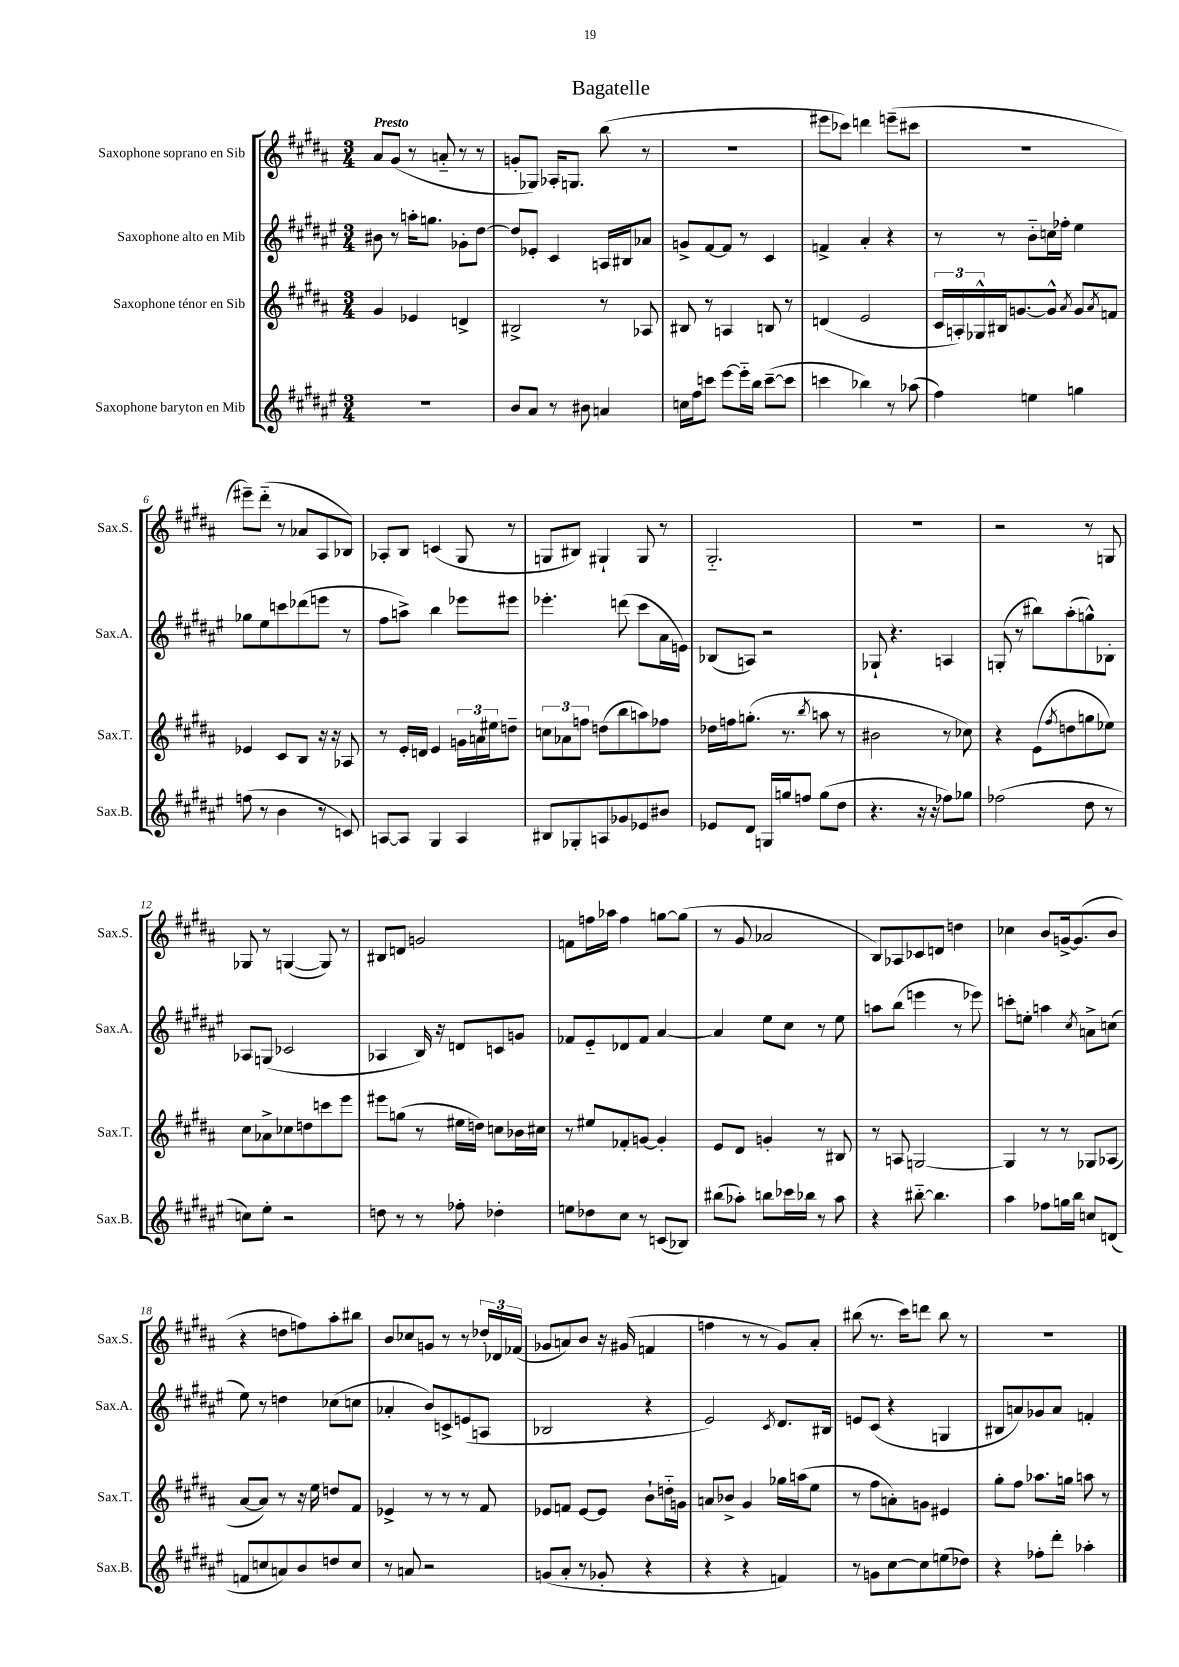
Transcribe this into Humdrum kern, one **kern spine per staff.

**kern	**kern	**kern	**kern
*part4	*part3	*part2	*part1
*staff4	*staff3	*staff2	*staff1
*I"Saxophone baryton en Mib	*I"Saxophone ténor en Sib	*I"Saxophone alto en Mib	*I"Saxophone soprano en Sib
*I'Sax.B.	*I'Sax.T.	*I'Sax.A.	*I'Sax.S.
*clefG2	*clefG2	*clefG2	*clefG2
*k[f#c#g#d#a#e#]	*k[f#c#g#d#a#]	*k[f#c#g#d#a#e#]	*k[f#c#g#d#a#]
*M3/4	*M3/4	*M3/4	*M3/4
=1	=1	=1	=1
!	!	!	!LO:TX:a:B:t=Presto
2.r	4g#/	8b#X\	8a#/L
.	.	8r	(8g#/J
.	4e-X/	16aan'\KL	8r
.	.	8.ggn\J	.
.	.	.	8an/
.	4dn^/	8g-X'\L	8r
.	.	[8dd#\J	8r
=2	=2	=2	=2
8b/L	2B#X^/	8dd#/L]	8gn'/L
8a#/J	.	8e-X'/J	8G-X/J)
8r	.	4c#/	16A-X'/KL
.	.	.	8.Gn/J
8b#X\	.	.	.
4an/	8r	16An/LL	(8bb\
.	.	16B#X/J	.
.	8A-X/	8a-X/J	8r
=3	=3	=3	=3
16ccn\LL	8B#X/	8gn^/L	2.r
16ff#\J	.	.	.
8cccn\J	8r	[8f#/	.
[8eee#\L	4An/	8f#/J]	.
16eee#\L]	.	8r	.
16bb\JJ	.	.	.
([8ccc~\L	8Bn/	4c#/	.
8ccc\J]	8r	.	.
=4	=4	=4	=4
4cccn\	(4dn/	4fn^/	8eee#X\L
.	.	.	8ccc-X\J)
4bb-X\)	2e/	4a#'/	4dddn\
8r	.	4r	(8eeen~\L
(8aa-X\	.	.	8ccc#X\J
=5	=5	=5	=5
4ff#\)	24c#/LL	8r	2.r
.	24An'/)	.	.
.	24G-X^^/	.	.
.	16B#X/J	8r	.
.	[8.gn/	.	.
4een\	.	8b\L	.
.	8g^^/J]	16ccn\L	.
.	.	16ff-X'\JJ	.
.	8qa#/	.	.
4ggn\	8g/L	4ee#\	.
.	8qa#/	.	.
.	8fn/J	.	.
!!LO:LB:g=z
=6	=6	=6	=6
(8ffn\	4e-X/	8gg-X\L	8eee#X~\L)
8r	.	8ee#\	(8ddd#\J
4b\	8c#/L	8cccn\	8r
.	8B/J	(8ddd-X\	8a-X/L
8r	16r	8eeen\J	8A#/
.	16r	.	.
8cn/)	8A-X/	8r	8B-X/J)
=7	=7	=7	=7
[8An/L	8r	8ff#\L	8A-X'/L
8A/J]	16e'/LL	8aan^\J)	8B/J
.	16dn/JJ	.	.
4G#/	4e/	4bb\	(4cn/
4A/	24gn\LL	8eee-X\L	8G#/
.	24an\	.	.
.	24ee#X\J	.	.
.	8ddn~\J	8eee#X\J	8r
=8	=8	=8	=8
8B#X/L	12ccn\L	4.eee-X'\	8Gn/L
.	12a-X\	.	.
8G-X'/	.	.	8B#X/J)
.	12ffn\J	.	.
8An/	(8ddn\L	.	4G#X`/
8g-X/	8bb\	(8dddn\	.
8e-X/	8aan\)	8ccc#\L	8G#/
8b#X/J	8ff-X\J	16a#\L	8r
.	.	16en\JJ)	.
=9	=9	=9	=9
8e-X/L	16dd-X\LL	(8B-X/L	2.G#/
.	16ffn\J	.	.
8d#/J	(8.ggn'\J	8An/J)	.
16Gn/LL	.	2r	.
16ggn/J	8.r	.	.
8ffn/J	.	.	.
.	8qbb/	.	.
(8gg\L	8aan\	.	.
8dd#\J	8r	.	.
=10	=10	=10	=10
4.r	2b#X\	8G-X`/	2.r
.	.	4.r	.
16r	.	.	.
16r	.	.	.
8ff-X\L)	8r	4An/	.
8gg-X\J	8cc-X\)	.	.
=11	=11	=11	=11
(2ff-X\	4r	(8Gn'/	2r
.	.	8r	.
.	(8e\L	8bb#X\L)	.
.	8qff#/	.	.
.	8ddn\	(8aa#'\	.
8dd#\	8ggn\	8ggn^^\)	8r
8r	8ee-X\J)	8B-X'\J	8Gn/
!!LO:LB:g=z
=12	=12	=12	=12
8ccn\L)	8cc#\L	8A-X/L	8G-X/
8ee#'\J	8a-X^\	(8Gn/J	8r
2r	8cc-X\	2c-X/	([4Gn/
.	8ddn\	.	.
.	8cccn\	.	8G/])
.	8eee\J	.	8r
=13	=13	=13	=13
8ddn\	8eee#X\L	4A-X/	8B#X/L
8r	(8ggn\J	.	8dn/J
8r	8r	16B/)	2gn/
.	.	16r	.
8ff-X'\	16ee#X\LL	8dn/L	.
.	16ddn\JJ)	.	.
4dd-X'\	8ccn\L	8cn/	.
.	16b-X\L	8gn/J	.
.	16cc#X\JJ	.	.
=14	=14	=14	=14
8een\L	8r	8f-X/L	8fn\L
8dd-X\	8ee#X/L	8e#/	16ffn\L
.	.	.	16aa-X\JJ
8cc#\J	8f-X'/	8d-X/	4ff\
8r	[8gn/J	8f-/J	.
(8cn/L	4g'/]	[4a#/	[8ggn\L
8B-X/J)	.	.	(8gg\J]
=15	=15	=15	=15
(8bb#X\L	8e/L	4a#/]	8r
8aa-X'\J)	8d#/J	.	8g#/
8bbn\L	4gn'/	8ee#\L	2a-X/
16ccc-X\L	.	8cc#\J	.
16bb-X\JJ	.	.	.
8r	8r	8r	.
8aa-\	8B#X/	8ee#\	.
=16	=16	=16	=16
4r	8r	8aan\L	8B/L)
.	8An/	(8bb\J	8A-X/
[8bb#X\	[2Gn/	4eeen\	8c-X/
4.bb#\]	.	.	8dn/J
.	.	8r	4ddn\
.	.	8eee-X\)	.
=17	=17	=17	=17
4aa#\	4G/]	8cccn'\L	4cc-X\
.	.	8een'\J	.
8ff-X\L	8r	4aan\	8b/L
16ggn\L	8r	.	[16gn^/k
16bb\JJ	.	.	(8.g/]
.	.	8qcc#/	.
8ccn/L	8G-X/L	8an^\L	.
(8dn/J	(8A-X/J	(8ccn\J	8b/J
!!LO:LB:g=z
=18	=18	=18	=18
8fn/L	[8a#/L	8ee#\)	4r
8ccn/	8a#/J])	8r	.
8an/)	8r	4ddn\	8ddn\L
8b/	16r	.	8ffn\)
.	16ee\	.	.
8ddn/	8ddn/L	(8cc-X\L	8aa#'\
8cc/J	8f#/J	8ccn\J	8bb#X\J
=19	=19	=19	=19
8r	4e-X^/	4a-X'/	8b/L
8an/	.	.	8cc-X/
2r	8r	8b/L)	8gn/J
.	8r	8cn^/	8r
.	8r	(8en/	8r
.	8f#/	8An/J	24dd-X'/LL
.	.	.	24d-X/
.	.	.	(24f-X/JJ
=20	=20	=20	=20
(8gn/L	8e-X/L	2B-X/	8g-X/L
8a#'/J	8fn/J	.	8an/)
8r	[8e-/L	.	8b/J
8g-X'/	8e-/J]	.	16r
.	.	.	(16g#X/
4r	8b`\L	4r	4fn/
.	16ddn\L	.	.
.	16gn\JJ	.	.
=21	=21	=21	=21
4r	8an/L	2e#/)	4ffn\
.	8b-X^/J	.	.
4r	4g#/	.	8r
.	.	.	8r
.	.	8qc#/	.
4fn/)	16gg-X\LL	8.d#/L	8g#/L)
.	(16aan\J	.	.
.	8ee\J	.	8a#'/J
.	.	16B#X/Jk	.
=22	=22	=22	=22
8r	8r	8en/L	(8bb#X\
8gn\L	8ff#\L	(8c#/J	8.r
[8cc#\	8an'\)	4r	.
.	.	.	16ccc#\KL)
8cc#\]	8gn\J	.	8dddn\J
(8een\	4e#X/	4Gn/	8bb#\
8dd-X\J)	.	.	8r
=23	=23	=23	=23
4r	8gg#'\L	8B#X/L	2.r
.	8ff#\J	8an/)	.
8ff-X'\L	8.aa-X\L	8g-X/	.
8ddd#'\J	.	8a/J	.
.	16ggn\Jk	.	.
4aa-X'\	8aan\	4fn'/	.
.	8r	.	.
==	==	==	==
*-	*-	*-	*-
